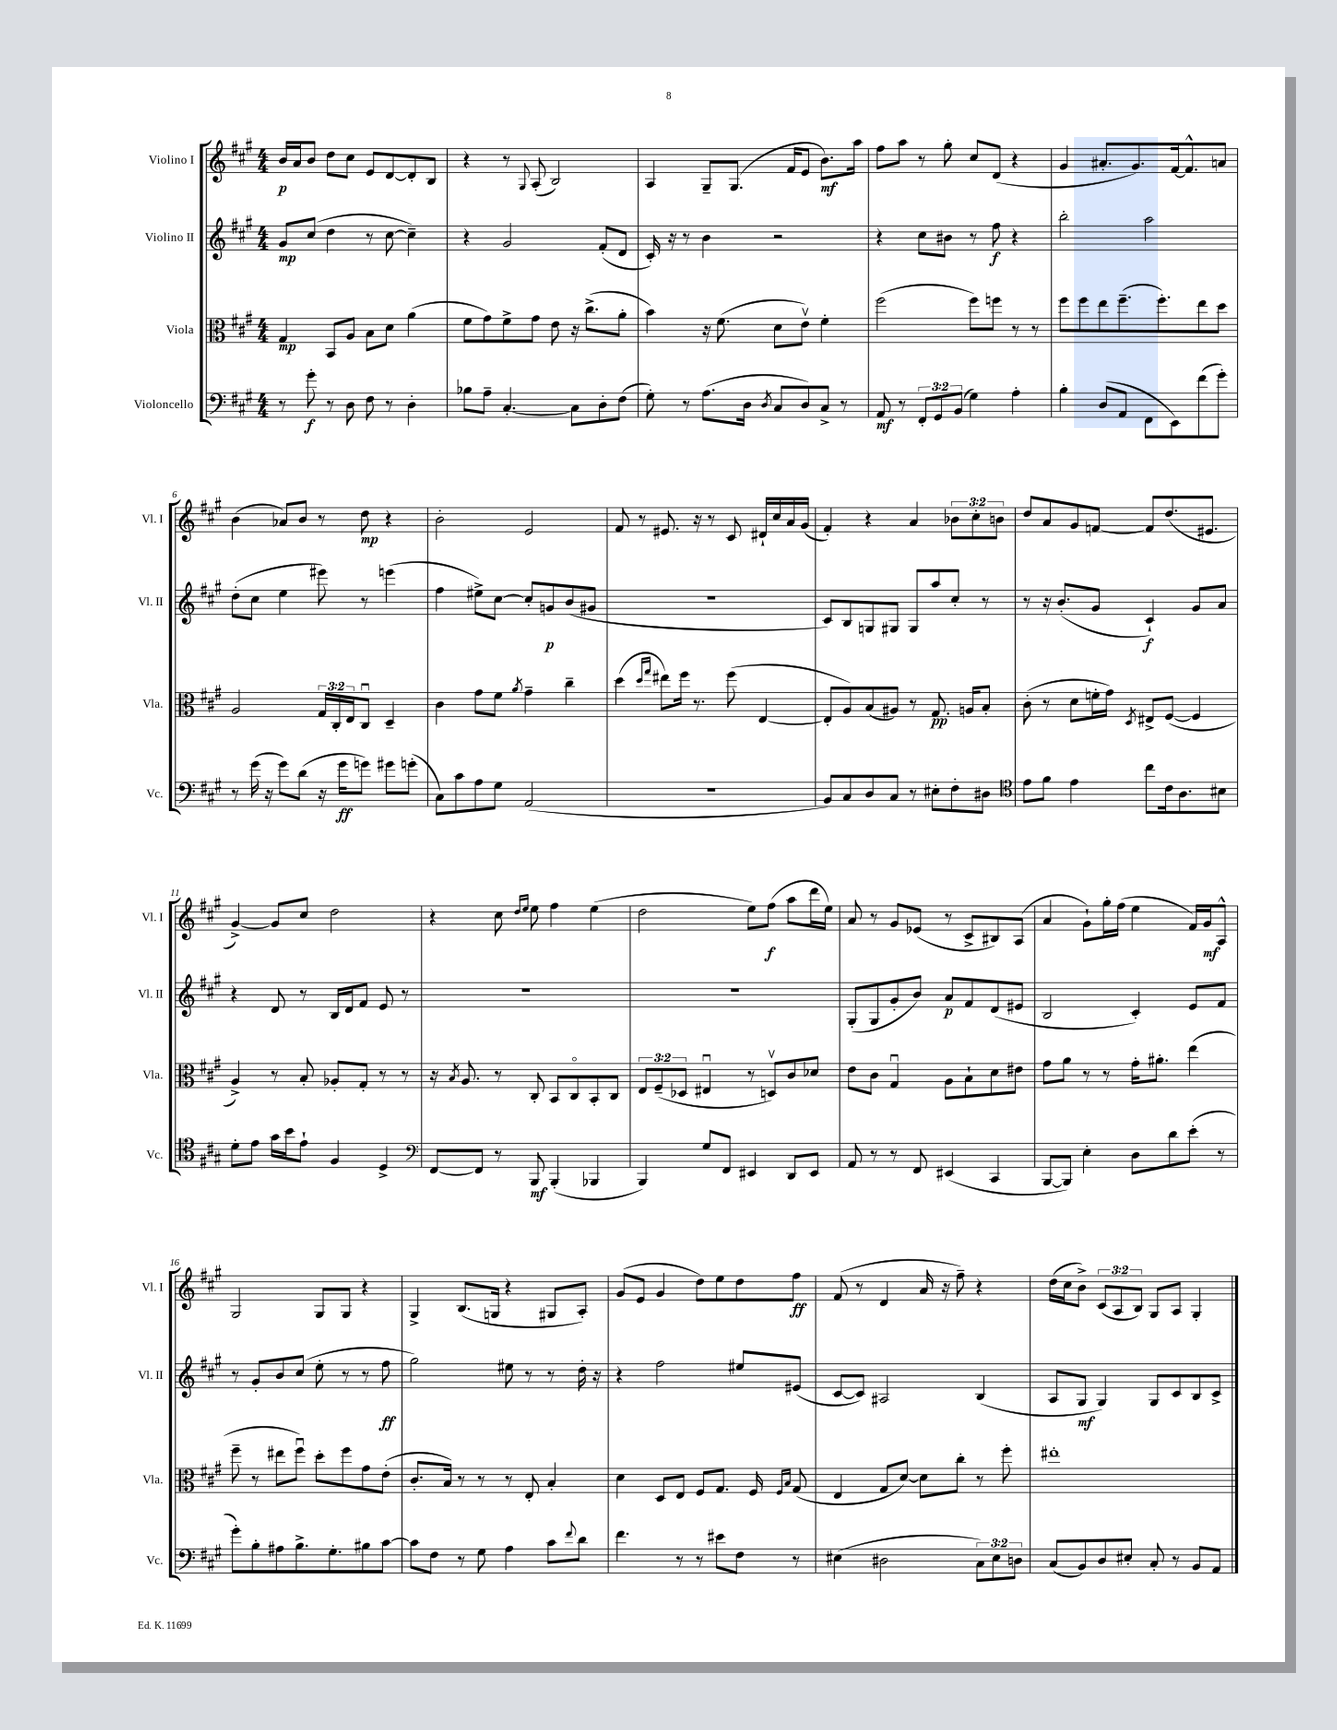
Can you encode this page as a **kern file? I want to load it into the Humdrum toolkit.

**kern	**dynam	**kern	**dynam	**kern	**dynam	**kern	**dynam
*part4	*part4	*part3	*part3	*part2	*part2	*part1	*part1
*staff4	*staff4	*staff3	*staff3	*staff2	*staff2	*staff1	*staff1
*I"Violoncello	*	*I"Viola	*	*I"Violino II	*	*I"Violino I	*
*I'Vc.	*	*I'Vla.	*	*I'Vl. II	*	*I'Vl. I	*
*clefF4	*	*clefC3	*	*clefG2	*	*clefG2	*
*k[f#c#g#]	*	*k[f#c#g#]	*	*k[f#c#g#]	*	*k[f#c#g#]	*
*M4/4	*	*M4/4	*	*M4/4	*	*M4/4	*
=1	=1	=1	=1	=1	=1	=1	=1
8r	.	4G#/	mp	8g#/L	mp	16b/LL	p
.	.	.	.	.	.	16a/J	.
8g#'\	f	.	.	(8cc#/J	.	8b/J	.
8r	.	8BB/L	.	4dd\	.	8dd\L	.
8D\	.	8A/J	.	.	.	8cc#\J	.
8F#\	.	8B\L	.	8r	.	8e/L	.
8r	.	8d\J	.	[8cc#\	.	[8d/	.
4D'\	.	(4a\	.	4cc#~\])	.	8d'/]	.
.	.	.	.	.	.	8B/J	.
=2	=2	=2	=2	=2	=2	=2	=2
8B-X\L	.	8f#\L	.	4r	.	4r	.
8A~\J	.	8g#\)	.	.	.	.	.
[4.C#'/	.	8f#^\	.	2g#/	.	8r	.
.	.	.	.	.	.	8qqG#/	.
.	.	8g#\J	.	.	.	(8A'/	.
.	.	8e\	.	.	.	2B/)	.
8C#\L]	.	16r	.	.	.	.	.
.	.	(8.cc#^\L	.	.	.	.	.
8D'\	.	.	.	(8f#'/L	.	.	.
(8F#\J	.	8a'\J	.	8d/J	.	.	.
=3	=3	=3	=3	=3	=3	=3	=3
8G#'\)	.	4b\)	.	16c#'/)	.	4A/	.
.	.	.	.	16r	.	.	.
8r	.	.	.	8r	.	.	.
(8.A\L	.	16r	.	4b\	.	8G#~/L	.
.	.	(8.f#\	.	.	.	.	.
.	.	.	.	.	.	(8.G#/J	.
16D\Jk	.	.	.	.	.	.	.
8qD/	.	.	.	.	.	.	.
8C#/L	.	8d\L	.	2r	.	.	.
.	.	.	.	.	.	16f#/KL	.
8D/)	.	8ev\J)	.	.	.	8e/J	.
8C#^/J	.	4f#'\	.	.	.	8.b\L)	mf
8r	.	.	.	.	.	.	.
.	.	.	.	.	.	16aa\Jk	.
=4	=4	=4	=4	=4	=4	=4	=4
8AA/	mf	(2ff#\	.	4r	.	8ff#\L	.
8r	.	.	.	.	.	8aa\J	.
12FF#'/L	.	.	.	8cc#\L	.	8r	.
12GG#/	.	.	.	.	.	.	.
.	.	.	.	8b#X\J	.	8gg#'\	.
(12BB/J	.	.	.	.	.	.	.
4G#\)	.	8ff#\L)	.	8r	.	8cc#/L	.
.	.	8ffn\J	.	8ff#\	f	(8d/J	.
4A'\	.	8r	.	4r	.	4r	.
.	.	8r	.	.	.	.	.
=5	=5	=5	=5	=5	=5	=5	=5
4B'\	.	8ff#\L	.	2bb'\	.	4g#/	.
.	.	8ff#\	.	.	.	.	.
(8D/L	.	8ee\	.	.	.	8.a#X'/L	.
8AA/J	.	(8.ff#~\	.	.	.	.	.
.	.	.	.	.	.	8.g#/)	.
8FF#\L	.	.	.	2aa\	.	.	.
.	.	8.ff#'\)	.	.	.	.	.
8EE\)	.	.	.	.	.	[16f#/k	.
.	.	.	.	.	.	8.f#^^/]	.
(8f#\	.	8ee\	.	.	.	.	.
8g#'\J)	.	8dd\J	.	.	.	8an/J	.
!!LO:LB:g=z
=6	=6	=6	=6	=6	=6	=6	=6
8r	.	2A/	.	(8dd'\L	.	(4b\	.
(16g#\	.	.	.	8cc#\J	.	.	.
16r	.	.	.	.	.	.	.
8g#\L)	.	.	.	4ee\	.	8a-X/L)	.
(8d\J	.	.	.	.	.	8b/J	.
16r	.	24G#/LL	.	8eee#X\)	.	8r	.
.	.	24C#'/	.	.	.	.	.
16g#\KL	ff	.	.	.	.	.	.
.	.	24E/J	.	.	.	.	.
8gn\J)	.	8C#u/J	.	8r	.	8dd\	mp
8g#X\L	.	4D~/	.	(4eeen\	.	4r	.
(8gn'\J	.	.	.	.	.	.	.
=7	=7	=7	=7	=7	=7	=7	=7
8C#\L)	.	4c#\	.	4ff#\	.	2b'\	.
8c#\	.	.	.	.	.	.	.
8A\	.	8g#\L	.	8ee#X^\L)	.	.	.
8G#\J	.	8f#\J	.	[8cc#\J	.	.	.
.	.	8qa/	.	.	.	.	.
(2AA/	.	4g#~\	.	8cc#'/L]	.	2e/	.
.	.	.	.	8gn/	p	.	.
.	.	4cc#~\	.	(8b/	.	.	.
.	.	.	.	8g#X/J	.	.	.
=8	=8	=8	=8	=8	=8	=8	=8
1r	.	(4dd\	.	1r	.	8f#/	.
.	.	.	.	.	.	8r	.
.	.	16qqdd/LL	.	.	.	.	.
.	.	16qqgg#/JJ	.	.	.	.	.
.	.	8ee#X\L)	.	.	.	8.e#X/	.
.	.	16ff#\Jk	.	.	.	.	.
.	.	8.r	.	.	.	16r	.
.	.	.	.	.	.	8r	.
.	.	(8ff#\	.	.	.	8c#/	.
.	.	[4E/	.	.	.	16d#X`/LL	.
.	.	.	.	.	.	16cc#/	.
.	.	.	.	.	.	16a/	.
.	.	.	.	.	.	(16g#/JJ	.
=9	=9	=9	=9	=9	=9	=9	=9
8BB/L)	.	8E'/L]	.	8c#/L)	.	4f#'/)	.
8C#/	.	8A/)	.	8B/	.	.	.
8D/	.	(8B/	.	8Gn/	.	4r	.
8C#/J	.	8A#X/J)	.	8G#X/J	.	.	.
8r	.	8r	.	8G#/L	.	4a/	.
8E#X'\L	.	8.G#/	pp	8aa/	.	.	.
8F#'\	.	.	.	8cc#'/J	.	12b-X\L	.
.	.	16An/KL	.	.	.	.	.
.	.	.	.	.	.	12cc#'\	.
8D#X\J	.	8B'/J	.	8r	.	.	.
.	.	.	.	.	.	12bn\J	.
=10	=10	=10	=10	=10	=10	=10	=10
*clefC4	*	*	*	*	*	*	*
8e\L	.	(8c#'\	.	8r	.	8dd/L	.
8f#\J	.	8r	.	16r	.	8a/	.
.	.	.	.	(8.b'/L	.	.	.
4e\	.	8d\L	.	.	.	8g#/	.
.	.	16fn'\L	.	8g#/J	.	[8fn/J	.
.	.	16g#\JJ)	.	.	.	.	.
.	.	8qD/	.	.	.	.	.
8cc#\L	.	8E#X^/L	.	4c#`/)	f	8f/L]	.
16c#\k	.	([8F#/J	.	.	.	(8.dd/	.
8.A\	.	.	.	.	.	.	.
.	.	4F#/]	.	8g#/L	.	.	.
.	.	.	.	.	.	8.e#X/J	.
8B#X\J	.	.	.	8a/J	.	.	.
!!LO:LB:g=z
=11	=11	=11	=11	=11	=11	=11	=11
8d'\L	.	4A^/)	.	4r	.	[4g#^/)	.
8e\J	.	.	.	.	.	.	.
16g#\LL	.	8r	.	8d/	.	8g#/L]	.
16b\J	.	.	.	.	.	.	.
8e`\J	.	8B'/	.	8r	.	8cc#/J	.
4F#/	.	8A-X'/L	.	16B/LL	.	2dd\	.
.	.	.	.	16d/J	.	.	.
.	.	8G#'/J	.	8f#/J	.	.	.
4D^/	.	8r	.	8e/	.	.	.
.	.	8r	.	8r	.	.	.
=12	=12	=12	=12	=12	=12	=12	=12
*clefF4	*	*	*	*	*	*	*
[8FF#/L	.	16r	.	1r	.	4r	.
.	.	8qB/	.	.	.	.	.
.	.	8.A/	.	.	.	.	.
8FF#/J]	.	.	.	.	.	.	.
8r	.	8r	.	.	.	8cc#\	.
.	.	.	.	.	.	16qqdd/LL	.
.	.	.	.	.	.	16qqee/JJ	.
8BBB/	mf	8C#'/	.	.	.	8ee\	.
(4BBB'/	.	8BB/L	.	.	.	4ff#\	.
.	.	8C#/	.	.	.	.	.
4BBB-X/	.	8BB'/	.	.	.	(4ee\	.
.	.	8C#/J	.	.	.	.	.
=13	=13	=13	=13	=13	=13	=13	=13
4BBB/)	.	12E/L	.	1r	.	2dd\	.
.	.	(12F#~/	.	.	.	.	.
.	.	12D-X/J	.	.	.	.	.
8G#/L	.	4E#Xu/	.	.	.	.	.
8FF#/J	.	.	.	.	.	.	.
4EE#X/	.	8r	.	.	.	8ee\L)	.
.	.	8Dnv/L)	.	.	.	(8ff#\J	f
8DD/L	.	8c#/	.	.	.	8aa\L	.
8EE#/J	.	8d-X/J	.	.	.	16ddd\L	.
.	.	.	.	.	.	16ee\JJ)	.
=14	=14	=14	=14	=14	=14	=14	=14
8AA/	.	8e\L	.	(8G#'/L	.	8a/	.
8r	.	8c#\J	.	8G#/	.	8r	.
8r	.	4G#u/	.	8g#'/	.	8g#/L	.
8FF#/	.	.	.	8b/J)	.	(8e-X/J	.
(4EE#X/	.	8A\L	.	8a/L	p	8r	.
.	.	8B`\	.	8f#/	.	8c#^/L	.
4CC#/	.	8d\	.	(8d/	.	8B#X/)	.
.	.	8e#X\J	.	8e#X/J	.	(8A/J	.
=15	=15	=15	=15	=15	=15	=15	=15
[8BBB/L	.	8g#\L	.	2B/	.	4a/	.
8BBB/J])	.	8a\J	.	.	.	.	.
4E'\	.	8r	.	.	.	8g#`\L)	.
.	.	8r	.	.	.	16gg#'\L	.
.	.	.	.	.	.	(16ff#\JJ	.
8D\L	.	16g#'\KL	.	4c#'/)	.	4ee\	.
.	.	8.a#X'\J	.	.	.	.	.
8d\	.	.	.	.	.	.	.
(8e'\J	.	(4ee\	.	8e/L	.	16f#/LL)	.
.	.	.	.	.	.	16g#/J	mf
8r	.	.	.	8f#/J	.	8A^^/J	.
!!LO:LB:g=z
=16	=16	=16	=16	=16	=16	=16	=16
8g#'\L)	.	8ff#~\	.	8r	.	2G#/	.
8B'\	.	8r	.	8g#'/L	.	.	.
8A#X\	.	8ee#X\L	.	8b/	.	.	.
8.B^\	.	8ff#u\J)	.	(8cc#/J	.	.	.
.	.	8dd'\L	.	8ee'\	.	8G#/L	.
8.G#'\	.	.	.	.	.	.	.
.	.	8ff#\	.	8r	.	8G#/J	.
8B#X\	.	8g#\	.	8r	.	4r	.
[8c#\J	.	(8e'\J	.	8ff#\	ff	.	.
=17	=17	=17	=17	=17	=17	=17	=17
8c#\L]	.	8.c#'/L	.	2gg#\)	.	4G#^/	.
8F#\J	.	.	.	.	.	.	.
.	.	16B/Jk)	.	.	.	.	.
8r	.	8r	.	.	.	(8.B/L	.
8G#\	.	8r	.	.	.	.	.
.	.	.	.	.	.	16Gn/Jk	.
4A\	.	8r	.	8ee#X\	.	4r	.
.	.	8E'/	.	8r	.	.	.
8c#\L	.	4B'/	.	8r	.	8G#X/L	.
8qqf#/	.	.	.	.	.	.	.
8d\J	.	.	.	16dd'\	.	8A'/J)	.
.	.	.	.	16r	.	.	.
=18	=18	=18	=18	=18	=18	=18	=18
4.f#\	.	4d\	.	4r	.	(8g#/L	.
.	.	.	.	.	.	8e/J	.
.	.	8D/L	.	2ff#\	.	4g#/	.
8r	.	8E/J	.	.	.	.	.
8r	.	8F#/L	.	.	.	8dd\L)	.
8e#X\L	.	8.G#/J	.	.	.	8ee\	.
8F#\J	.	.	.	8ee#X/L	.	8dd\	.
.	.	16F#/	.	.	.	.	.
.	.	16qqF#/LL	.	.	.	.	.
.	.	16qqB/JJ	.	.	.	.	.
8r	.	(8G#/	.	(8e#X/J	.	8ff#\J	ff
=19	=19	=19	=19	=19	=19	=19	=19
(4E#X\	.	4E/	.	[8c#/L	.	(8f#/	.
.	.	.	.	8c#/J])	.	8r	.
2D#X\	.	8G#/L	.	2A#X/	.	4d/	.
.	.	[8d/J)	.	.	.	.	.
.	.	8d\L]	.	.	.	16a/	.
.	.	.	.	.	.	16r	.
.	.	8cc#'\J	.	.	.	8ff#~\)	.
12C#\L)	.	8r	.	(4B/	.	4r	.
12E#\	.	.	.	.	.	.	.
.	.	8ff#'\	.	.	.	.	.
12Dn\J	.	.	.	.	.	.	.
=20	=20	=20	=20	=20	=20	=20	=20
(8C#/L	.	1ee#X'	.	8A/L	.	(16dd\LL	.
.	.	.	.	.	.	16cc#\J	.
8BB/)	.	.	.	8G#/J	mf	8b^\J)	.
8D/	.	.	.	4G#/)	.	(12c#/L	.
.	.	.	.	.	.	12A/	.
8E#X'/J	.	.	.	.	.	.	.
.	.	.	.	.	.	12B/J)	.
8C#'/	.	.	.	8G#/L	.	8G#/L	.
8r	.	.	.	8c#/	.	8A/J	.
8BB/L	.	.	.	8B/	.	4G#'/	.
8AA/J	.	.	.	8c#^/J	.	.	.
==	==	==	==	==	==	==	==
*-	*-	*-	*-	*-	*-	*-	*-
